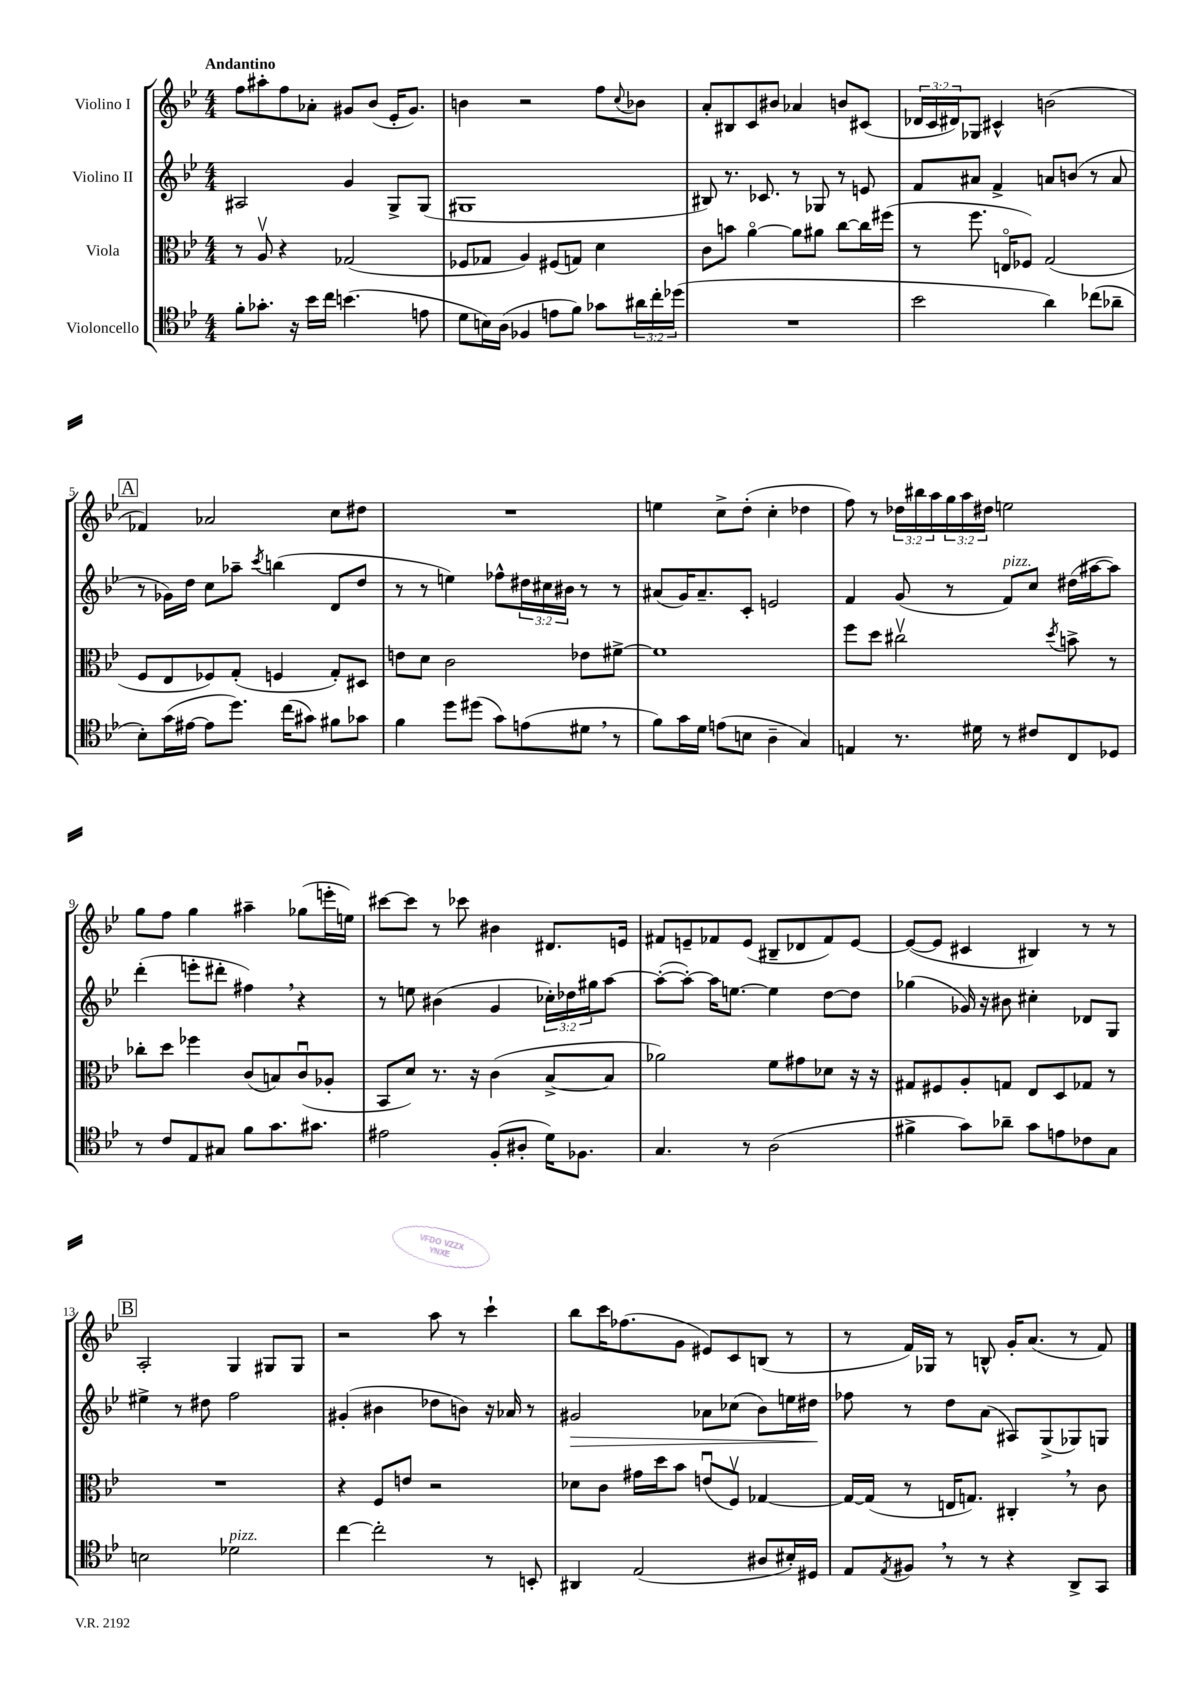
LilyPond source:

<<
\new StaffGroup <<
\new Staff = "s0" \with { instrumentName = "Violino I" } {
    \clef treble \key bes \major \numericTimeSignature \time 4/4 \override Staff.TupletNumber.text = #tuplet-number::calc-fraction-text \tempo "Andantino"
    f''8 ais''8-. f''8 aes'8-. gis'8 bes'8( ees'16-. gis'8.) |
    b'4 r2 f''8 \appoggiatura { c''8 } bes'8 |
    a'8-. bis8 c'8 bis'8 aes'4 b'8 cis'8( |
    \tuplet 3/2 { des'16 c'16 dis'16) } ges8 cis'4-^ b'2( |
    \mark \markup { \box "A" } fes'4) aes'2 c''8 dis''8 |
    R1 |
    e''4 c''8-> d''8-.( c''4-. des''4 |
    f''8) r8 \tuplet 3/2 { des''16 bis''16 a''16 } \tuplet 3/2 { g''16 a''16 dis''16 } e''2 |
    g''8 f''8 g''4 ais''4-- ges''8( e'''16-. e''16) |
    cis'''8~ cis'''8 r8 ces'''8 bis'4 dis'8. e'16 |
    fis'8 e'8-- fes'8 e'8( bis8-- des'8 fes'8) e'8~ |
    e'8~( e'8 cis'4 bis4) r8 r8 |
    \mark \markup { \box "B" } a2-. g4 gis8 gis8 |
    r2 a''8 r8 c'''4-! |
    bes''8 c'''16 fes''8.( g'8 eis'8) c'8 b8( r8 |
    r8 f'16) ges16 r8 b8-^ g'16-. a'8.( r8 f'8) \bar "|." |
}
\new Staff = "s1" \with { instrumentName = "Violino II" } {
    \clef treble \key bes \major \numericTimeSignature \time 4/4 \override Staff.TupletNumber.text = #tuplet-number::calc-fraction-text
    ais2 g'4 g8-> g8( |
    gis1 |
    bis8) r8. ces'8. r8 ges8 r8 e'8 |
    f'8 ais'8 f'4-> a'8 b'8( r8 a'8 |
    \mark \markup { \box "A" } r8 ges'16) d''16 c''8 aes''8-- \acciaccatura { c'''8 } b''4( d'8 d''8 |
    r8 r8 e''4) fes''8-^ \tuplet 3/2 { dis''16 cis''16 bis'16 } r8 r8 |
    ais'8( g'16) ais'8.-- c'8-. e'2 |
    f'4 g'8( r8 f'8^\markup { \italic "pizz." }) c''8 dis''16( ais''16~ ais''8) |
    d'''4-.( e'''8-. dis'''8-. fis''4) \breathe r4 |
    r8 e''8 bis'4( g'4 \tuplet 3/2 { ces''16-.) des''16 gis''16 } a''8~ |
    a''8~-.( a''8~-.) a''16 e''8.~ e''4 d''8~ d''8 |
    ges''4( ges'16) r16 bis'8 cis''4-. des'8 g8 |
    \mark \markup { \box "B" } eis''4-> r8 dis''8 f''2 |
    gis'4-.( bis'4 des''8 b'8) r16 aes'16 r8 |
    gis'2\> aes'8 ces''8( bes'8) e''16 dis''16\! |
    fes''8 r8 d''8 a'8( ais8) g8->( ges8) g8 \bar "|." |
}
\new Staff = "s2" \with { instrumentName = "Viola" } {
    \clef alto \key bes \major \numericTimeSignature \time 4/4
    r8 a8\upbow r4 ges2( |
    fes8 ges8 a4) fis8( g8) d'4 |
    c'8 b'8 a'4~\flageolet a'8 ais'8 c''8~ c''16 fis''16( |
    r8 f''8. e16\flageolet fes8) g2( |
    \mark \markup { \box "A" } f8 ees8 fes8) g8-.( f4 g8-.) dis8 |
    e'8 d'8 c'2 ees'8 fis'8~-> |
    fis'1 |
    f''8 d''8 cis''2\upbow \acciaccatura { d''8 } b'8-> r8 |
    ces''8-. d''8 fes''4 c'8( b8) c'8\downbow( aes8-. |
    bes,8 d'8) r8. r16 c'4( bes8~-> bes8 |
    aes'2) f'8 gis'8 des'8 r16 r16 |
    gis8 fis8 a8-. g8 ees8 d8 ges8 r8 |
    \mark \markup { \box "B" } R1 |
    r4 f8 e'8 r2 |
    des'8 c'8 gis'16 d''16 bes'8 e'8\downbow( f8\upbow) ges4~ |
    ges16~ ges16( r8 e16 g8.) cis4-. \breathe r8 c'8 \bar "|." |
}
\new Staff = "s3" \with { instrumentName = "Violoncello" } {
    \clef tenor \key bes \major \numericTimeSignature \time 4/4 \override Staff.TupletNumber.text = #tuplet-number::calc-fraction-text
    f'8-. ges'8.-. r16 bes'16 c''16 b'4.( e'8 |
    d'8 b16) a16( fes4 e'8 f'8) ges'8 \tuplet 3/2 { ais'16 c''16-. des''16( } |
    R1 |
    bes'2 a'4) ces''8( aes'8-- |
    \mark \markup { \box "A" } bes8-.) g'16( eis'16~ eis'8 d''8.) c''16( gis'8) fis'8 ges'8 |
    f'4 d''8 dis''8( g'8) e'8( dis'8 \breathe r8 |
    f'8) g'16 d'16 e'8( b8 a4-- g4) |
    e4 r8. dis'16 r8 cis'8 c8 des8 |
    r8 c'8 ees8 gis8 f'8 g'8. gis'8. |
    eis'2 f8-.( ais8-. d'16) fes8. |
    g4. r8 a2( |
    fis'4-> g'8) aes'8-- g'8 e'8 ces'8 g8 |
    \mark \markup { \box "B" } b2 des'2^\markup { \italic "pizz." } |
    c''4~ c''2-. r8 b,8-. |
    ais,4 ees2( ais8 bis16-.) dis16 |
    ees8 \acciaccatura { ees8 } fis8 \breathe r8 r8 r4 a,8-> g,8 \bar "|." |
}
>>
>>
